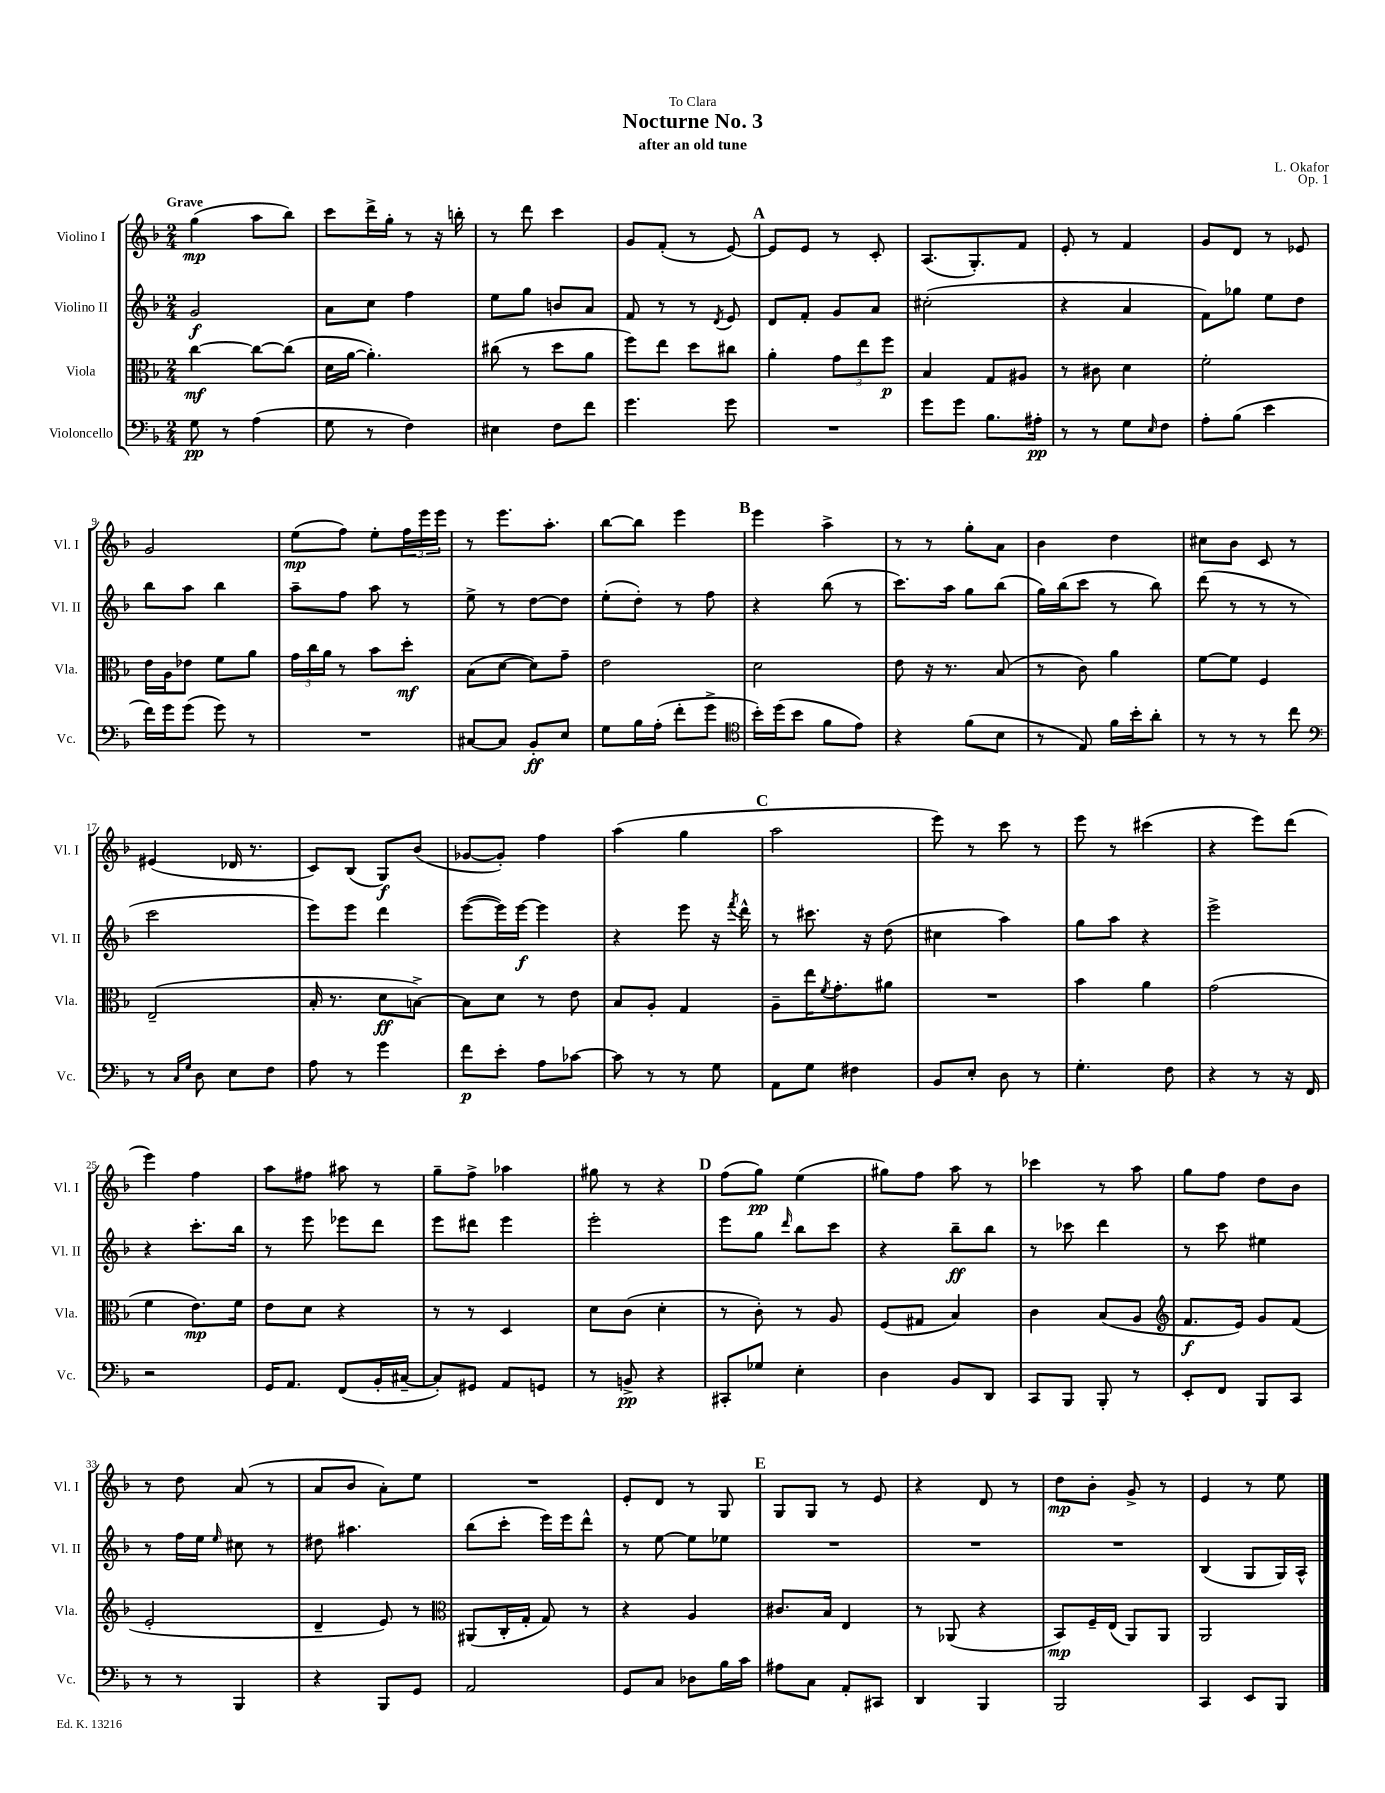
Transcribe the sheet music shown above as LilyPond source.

\header { title = "Nocturne No. 3" composer = "L. Okafor" subtitle = "after an old tune" dedication = "To Clara" opus = "Op. 1" }
<<
\new StaffGroup <<
\new Staff = "s0" \with { instrumentName = "Violino I" shortInstrumentName = "Vl. I" } {
    \clef treble \key f \major \numericTimeSignature \time 2/4 \tempo "Grave"
    g''4\mp( a''8 bes''8) |
    c'''8 d'''16-> g''16-. r8 r16 b''16-. |
    r8 d'''8 c'''4 |
    g'8 f'8-.( r8 e'8~) |
    \mark \markup { \bold "A" } e'8 e'8 r8 c'8-. |
    a8.( g8.-.) f'8 |
    e'8-. r8 f'4 |
    g'8 d'8 r8 ees'8 |
    g'2 |
    e''8\mp( f''8) e''8-. \tuplet 3/2 { f''16 e'''16 e'''16 } |
    r8 e'''8. a''8.-. |
    bes''8~ bes''8 e'''4 |
    \mark \markup { \bold "B" } e'''4 a''4-> |
    r8 r8 g''8-. a'8 |
    bes'4 d''4 |
    cis''8 bes'8 c'8 r8 |
    eis'4( des'16 r8. |
    c'8) bes8( g8\f) bes'8( |
    ges'8~ ges'8-.) f''4 |
    a''4( g''4 |
    \mark \markup { \bold "C" } a''2 |
    e'''8) r8 c'''8 r8 |
    e'''8 r8 cis'''4( |
    r4 e'''8) d'''8( |
    e'''4) f''4 |
    a''8 fis''8 ais''8 r8 |
    g''8-- f''8-> aes''4 |
    gis''8 r8 r4 |
    \mark \markup { \bold "D" } f''8( g''8\pp) e''4( |
    gis''8) f''8 a''8 r8 |
    ces'''4 r8 a''8 |
    g''8 f''8 d''8 bes'8 |
    r8 d''8 a'8( r8 |
    a'8 bes'8 a'8-.) e''8 |
    R2 |
    e'8-. d'8 r8 g8 |
    \mark \markup { \bold "E" } g8 g8 r8 e'8 |
    r4 d'8 r8 |
    d''8\mp bes'8-. g'8-> r8 |
    e'4 r8 e''8 \bar "|." |
}
\new Staff = "s1" \with { instrumentName = "Violino II" shortInstrumentName = "Vl. II" } {
    \clef treble \key f \major \numericTimeSignature \time 2/4
    g'2\f |
    a'8 c''8 f''4 |
    e''8 g''8 b'8 a'8 |
    f'8 r8 r8 \acciaccatura { d'8 } e'8 |
    \mark \markup { \bold "A" } d'8 f'8-. g'8 a'8 |
    cis''2-.( |
    r4 a'4 |
    f'8) ges''8 e''8 d''8 |
    bes''8 a''8 bes''4 |
    a''8-- f''8 a''8 r8 |
    e''8-> r8 d''8~ d''8 |
    e''8-.( d''8-.) r8 f''8 |
    \mark \markup { \bold "B" } r4 bes''8( r8 |
    c'''8.) a''16 g''8 bes''8( |
    g''16) bes''16( c'''8 r8 bes''8) |
    d'''8( r8 r8 r8 |
    c'''2 |
    e'''8) e'''8 d'''4 |
    e'''8~( e'''16) e'''16~\f e'''4 |
    r4 e'''8 r16 \acciaccatura { f'''8 } d'''16-^ |
    \mark \markup { \bold "C" } r8 cis'''8. r16 d''8( |
    cis''4 a''4) |
    g''8 a''8 r4 |
    e'''2-> |
    r4 c'''8.-. bes''16 |
    r8 e'''8 ees'''8 d'''8 |
    e'''8 dis'''8 e'''4 |
    e'''2-. |
    \mark \markup { \bold "D" } e'''8 g''8 \grace { d'''16 } bes''8 c'''8 |
    r4 bes''8--\ff bes''8 |
    r8 ces'''8 d'''4 |
    r8 c'''8 eis''4 |
    r8 f''16 e''16 \grace { e''16 } cis''8 r8 |
    dis''8 ais''4. |
    bes''8( c'''8-. e'''16) e'''16 d'''8-^ |
    r8 e''8~ e''8 ees''8 |
    \mark \markup { \bold "E" } R2 |
    R2 |
    R2 |
    bes4( g8 g16) a16-^ \bar "|." |
}
\new Staff = "s2" \with { instrumentName = "Viola" shortInstrumentName = "Vla." } {
    \clef alto \key f \major \numericTimeSignature \time 2/4
    c''4~\mf c''8~ c''8( |
    d'16 a'16~ a'4.-.) |
    cis''8( r8 d''8 a'8 |
    f''8) e''8 d''8 cis''8 |
    \mark \markup { \bold "A" } a'4-. \tuplet 3/2 { g'8 e''8 f''8\p } |
    bes4 g8 ais8 |
    r8 cis'8 d'4 |
    f'2-. |
    e'16 a16 ees'8 f'8 a'8 |
    \tuplet 3/2 { g'16 c''16 a'16 } r8 bes'8 d''8-.\mf |
    bes8( d'8~ d'8) g'8-- |
    e'2 |
    \mark \markup { \bold "B" } d'2 |
    e'8 r16 r8. bes8( |
    r8 c'8) a'4 |
    f'8~ f'8 f4 |
    e2--( |
    bes16-. r8. d'8\ff b8~->) |
    b8 d'8 r8 e'8 |
    bes8 a8-. g4 |
    \mark \markup { \bold "C" } a8-- e''16 \acciaccatura { f'8 } g'8.-. ais'8 |
    R2 |
    bes'4 a'4 |
    g'2( |
    f'4 e'8.\mp) f'16 |
    e'8 d'8 r4 |
    r8 r8 d4 |
    d'8 c'8( d'4-. |
    \mark \markup { \bold "D" } r8 c'8-.) r8 a8 |
    f8( gis8 bes4) |
    c'4 bes8( a8 |
    \clef treble f'8.\f e'16) g'8 f'8( |
    e'2-. |
    d'4-- e'8) r8 |
    \clef alto ais,8( c16-. g16-. g8) r8 |
    r4 a4 |
    \mark \markup { \bold "E" } cis'8. bes16 e4 |
    r8 aes,8( r4 |
    bes,8\mp) f16-- e16( a,8) a,8 |
    a,2 \bar "|." |
}
\new Staff = "s3" \with { instrumentName = "Violoncello" shortInstrumentName = "Vc." } {
    \clef bass \key f \major \numericTimeSignature \time 2/4
    g8\pp r8 a4( |
    g8 r8 f4) |
    eis4 f8 f'8 |
    g'4. g'8 |
    \mark \markup { \bold "A" } R2 |
    g'8 g'8 bes8. ais16-.\pp |
    r8 r8 g8 \grace { e16 } f8 |
    a8-. bes8( e'4 |
    f'16) g'16 g'8( g'8) r8 |
    R2 |
    cis8~ cis8 bes,8-.\ff e8 |
    g8 bes16 a16-.( f'8-. g'8-> |
    \mark \markup { \bold "B" } \clef tenor bes'16-.) d''16( bes'8 f'8 e'8) |
    r4 f'8( bes8 |
    r8 e8) f'16 bes'16-. a'8-. |
    r8 r8 r8 c''8 |
    \clef bass r8 \grace { c16 g16 } d8 e8 f8 |
    a8 r8 g'4 |
    f'8\p e'8-. a8 ces'8~ |
    ces'8 r8 r8 g8 |
    \mark \markup { \bold "C" } a,8 g8 fis4 |
    bes,8 e8-. d8 r8 |
    g4.-. f8 |
    r4 r8 r16 f,16 |
    r2 |
    g,16 a,8. f,8( bes,16-. cis16~-- |
    cis8-.) gis,8 a,8 g,8 |
    r8 b,8->\pp r4 |
    \mark \markup { \bold "D" } cis,8-. ges8 e4-. |
    d4 bes,8 d,8 |
    c,8 bes,,8 bes,,8-. r8 |
    e,8-. f,8 bes,,8 c,8 |
    r8 r8 bes,,4 |
    r4 bes,,8 g,8 |
    a,2 |
    g,8 c8 des8 bes16 c'16 |
    \mark \markup { \bold "E" } ais8 c8 a,8-. cis,8 |
    d,4 bes,,4 |
    bes,,2 |
    c,4 e,8 bes,,8 \bar "|." |
}
>>
>>
